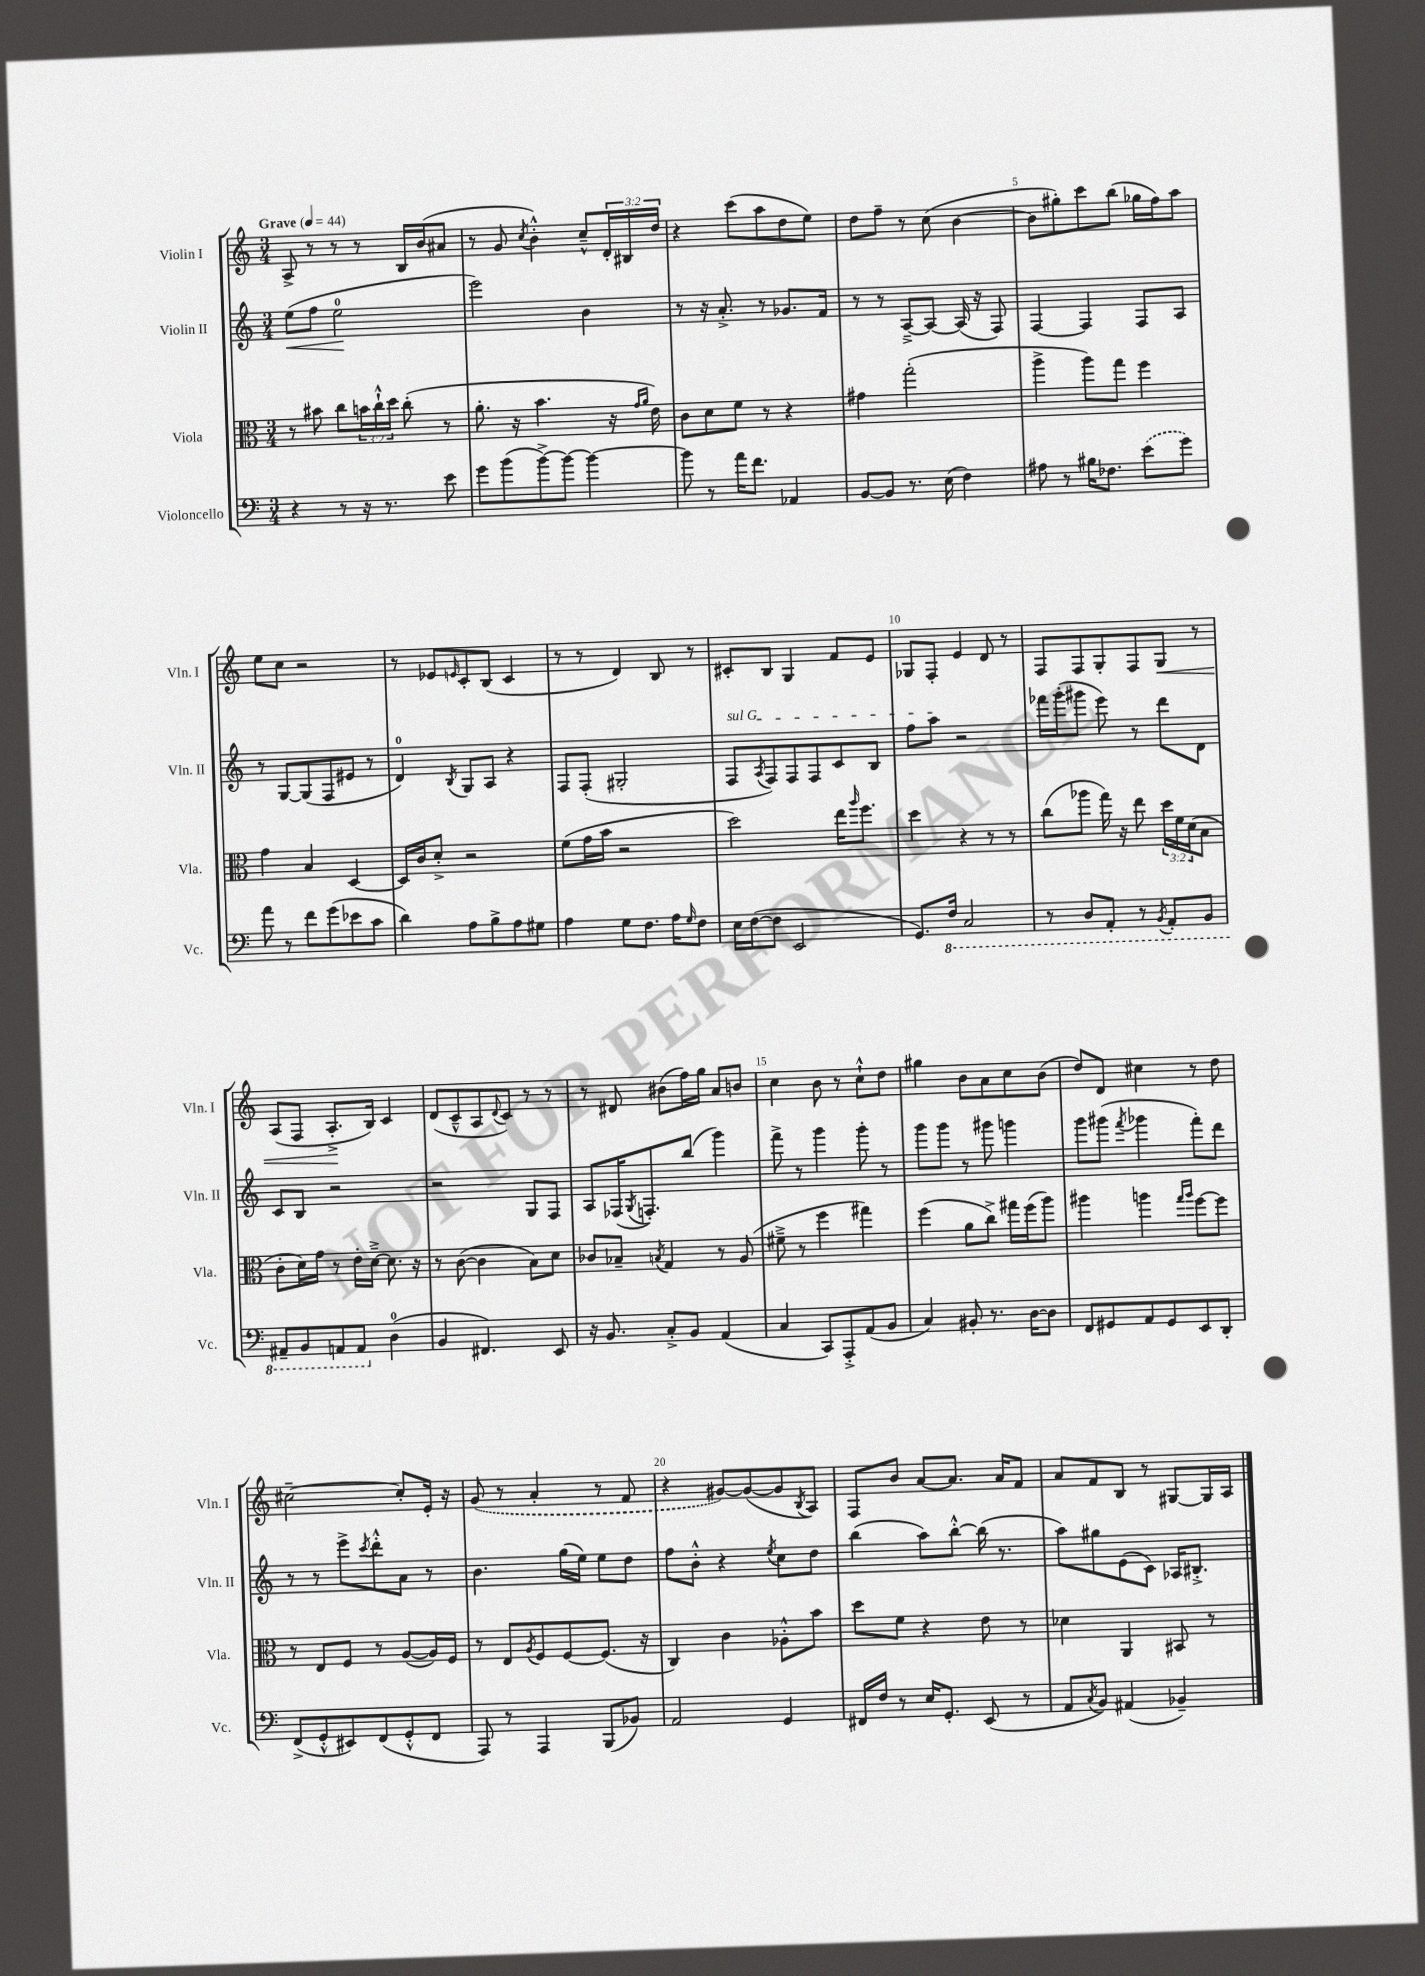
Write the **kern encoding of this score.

**kern	**kern	**kern	**kern
*staff4	*staff3	*staff2	*staff1
*clefF4	*clefC3	*clefG2	*clefG2
*k[]	*k[]	*k[]	*k[]
*M3/4	*M3/4	*M3/4	*M3/4
*MM44	*MM44	*MM44	*MM44
4r	8r	(8ee	8A^
.	8b#	8ff	8r
8r	8cc	2ee	8r
16r	24b	.	8r
.	24cc`^^	.	.
8.r	.	.	.
.	24dd	.	.
.	(8cc'	.	16B
.	.	.	(16b
8e	8r	.	8a#
=	=	=	=
8g	8.a'	2eee)	8r
(8b	.	.	8g
.	16r	.	.
.	.	.	8qcc
[8b^)	4.b	.	4b'^^)
8b_	.	.	.
4b_	.	4b	8cc~^^
.	16r	.	24d'
.	.	.	24B#
.	16qqg	.	.
.	16qqa	.	.
.	16e)	.	.
.	.	.	24dd
=	=	=	=
8b]	8c	8r	4r
8r	8d	16r	.
.	.	8.a'^	.
16a	8f	.	(8ccc
8.f	.	.	.
.	8r	8r	8aa
4AA-	4r	8.g-	8dd
.	.	.	8ee)
.	.	16f	.
=	=	=	=
[8BB	4g#	8r	8dd
8BB]	.	8r	8ff~
8.r	(2gg'	[8A~^	8r
.	.	8A_	(8cc
(16E	.	.	.
4F)	.	(16A]	[4b
.	.	16r	.
.	.	8F)	.
=	=	=	=
8A#	4aa^	[4F	8b]
8r	.	.	8gg#')
16B#	8aa)	4F]	8ccc
8.F-	.	.	.
.	8gg	.	(8bb
(8e	4ff	8F	16gg-
.	.	.	16ff)
8g)	.	8A	8aa
=	=	=	=
8a	4g	8r	8ee
8r	.	[8G	8cc
8f	4B	(8G]	2r
(8g	.	8F	.
8e-	[4D	8e#	.
8c	.	8r	.
=	=	=	=
4d)	16D]	4d)	8r
.	16c	.	.
.	8d'^	.	8e-
.	.	8qB	16qqe
8A	2r	8G	8c'
8B^	.	8A	(8B
8A	.	4r	4c
8G#	.	.	.
=	=	=	=
4A	(8f	8F	8r
.	16g	(8F'	8r
.	16b	.	.
8G	2r	2G#'	4d)
8.F	.	.	.
.	.	.	8B
16A	.	.	.
16qqG	.	.	.
8F	.	.	8r
=	=	=	=
16E	2dd)	8F	8c#'
([16F	.	.	.
.	.	8qA	.
8F]	.	8F)	8B
2EE	.	8F	4G
.	.	8F	.
.	16ee	8c	8f
.	16qqaa	.	.
.	8.ff	.	.
.	.	8B	8e
=	=	=	=
8.GG)	4dd	8ff	8G-
.	.	8aa	8F'
16FF	.	.	.
2CC	4r	2r	4e
.	8r	.	8d
.	8r	.	8r
=	=	=	=
8r	(8cc	16fff-	8F
.	.	(16ggg'	.
8DD	8aa-	8ggg#	8F
8AAA'	16gg)	8eee)	8G'
.	16r	.	.
8r	8ee	8r	8F
8qBBB	.	.	.
8AAA'	24dd	8ddd	8G
.	24f	.	.
.	(24d	.	.
8BBB	8B	8d	8r
=	=	=	=
8AAA#~	8c'	8c	(8A
8BBB	16d)	8B	8F
.	16g	.	.
8AAA	8r	2r	8.A'^
8AAA	16e'	.	.
.	[16d~^	.	16B)
(4D	8.d]	.	4c
.	16r	.	.
=	=	=	=
4BB	8r	2r	(8d
.	([8c	.	8c~^^
4.FF#)	4c]	.	8A
.	.	.	8qqd
.	.	.	8c)
.	8B)	8G	8r
8EE	8d	8F	8r
=	=	=	=
16r	8c-	8A	8r
8.BB	.	.	.
.	8B-~	(16F-	8d#
.	.	8qG	.
.	.	8.F')	.
.	8qB	.	.
8C'^	4G	.	(8b#
8BB	.	(8bb	16ff)
.	.	.	16gg
(4AA	8r	4ggg)	8a
.	(8A	.	8b
=	=	=	=
4C	8f#~^	8fff^	4cc
.	8r	8r	.
8CC)	4ff	4ggg	8b
8AAA'^	.	.	8r
(8AA	4gg#)	8ggg'	8cc`^^
8BB	.	8r	8dd
=	=	=	=
4C)	(4ff	8ggg	4gg#
.	.	8ggg	.
8BB#'	8a	8r	8b
8.r	8cc^)	8ggg#	8a
.	16gg#	4ggg	8cc
[16D	(16ff	.	.
8D]	8aa)	.	(8b
=	=	=	=
8FF	4aa#	8ggg	8dd)
8GG#	.	(8ggg#	8d
.	.	8qfff	.
8AA	4aa	4ggg-	4cc#
8GG#	.	.	.
.	16qqgg	.	.
.	16qqaa	.	.
8EE	[8ff	8fff')	8r
8DD'	8ff]	8ddd	8dd
=	=	=	=
(8FF^	8r	8r	[2cc#~
8GG'^^	8E	8r	.
8EE#)	8F	8eee^	.
.	.	8qccc	.
(8FF	8r	8ddd'^^	.
8GG'^^	([8A	8a	8cc#']
8FF	16A])	8r	16e'
.	16F	.	16r
=	=	=	=
8AAA)	8r	4.b	(8g
8r	8E	.	8r
.	8qA	.	.
4AAA	8F	.	4a'
.	[8F	(16gg	.
.	.	16ee)	.
(8BBB	(8.F]	8ee	8r
8BB-)	.	8dd	8f
.	16r	.	.
=	=	=	=
2AA	4C)	8ff	4r
.	.	8b'^^	.
.	4c	4r	[8g#)
.	.	.	(8g#_
.	.	8qee	.
4GG	8A-'^^	8cc	8g#]
.	.	.	8qB
.	8b	8dd	8A)
=	=	=	=
16FF#	8dd	(4bb	8F
16F	.	.	.
8r	8f	.	8b
16E	4r	8aa)	[8a
8.GG'	.	.	.
.	.	[8bb'^^	8.a]
(8EE	8e	(16bb]	.
.	.	8.r	16a
8r	8r	.	8f
=	=	=	=
8AA	4d-	8aa)	8a
8qC	.	.	.
8BB)	.	8gg#	8f
(4AA#	4AA	(8e	8B
.	.	8c)	8r
4BB-~)	8BB#	16A-	[8G#
.	.	8.B#'^	.
.	8r	.	16G#]
.	.	.	16A
==	==	==	==
*-	*-	*-	*-
